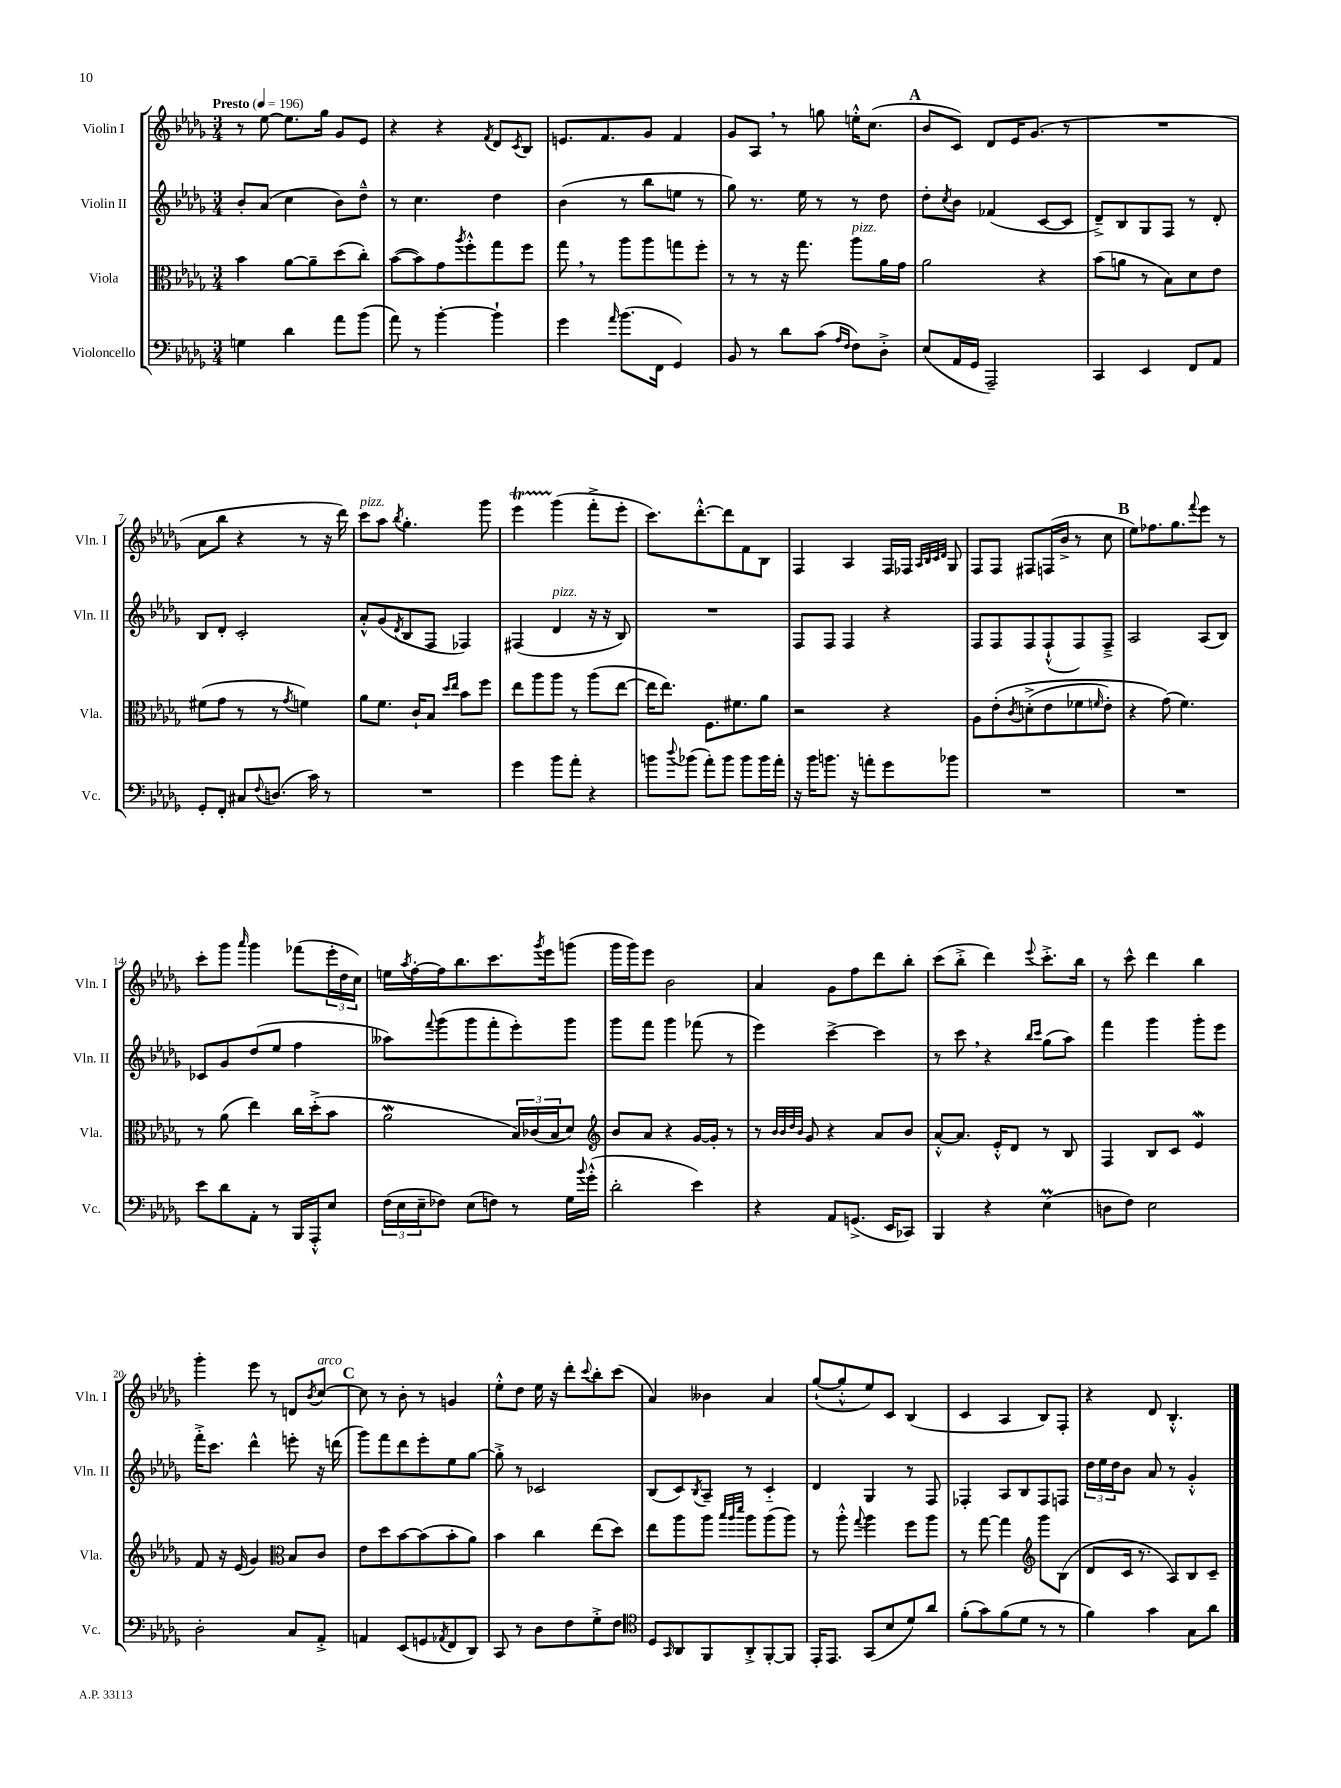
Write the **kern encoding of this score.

**kern	**kern	**kern	**kern
*staff4	*staff3	*staff2	*staff1
*clefF4	*clefC3	*clefG2	*clefG2
*k[b-e-a-d-g-]	*k[b-e-a-d-g-]	*k[b-e-a-d-g-]	*k[b-e-a-d-g-]
*M3/4	*M3/4	*M3/4	*M3/4
*MM196	*MM196	*MM196	*MM196
4G	4b-	8b-'	8r
.	.	(8a-	[8ee-
4d-	[8a-	4cc	8.ee-]
.	8a-~]	.	.
.	.	.	16gg-
8a-	(8dd-	8b-)	8g-
(8b-	8cc')	8dd-~^^	8e-
=	=	=	=
8a-)	([8b-	8r	4r
8r	8b-])	4.cc	.
[4b-'	8g-	.	4r
.	8qaa-	.	.
.	8ff'^^	.	.
.	.	.	8qf
4b-`]	8gg-	4dd-	8d-
.	.	.	8qc
.	8ff	.	8B-
=	=	=	=
4g-	8gg-	(4b-	8.e
.	8r	.	.
.	.	.	8.f
16qqa-	.	.	.
(8.b-	8aa-	8r	.
.	8aa-	8bb-	8g-
16FF	.	.	.
4GG-)	8gg	8ee	4f
.	8ff'	8r	.
=	=	=	=
8BB-	8r	8gg-)	8g-
8r	8r	8.r	8A-
8d-	16r	.	8r
.	8.gg-	16ee-	.
(8c	.	8r	8gg
16qqA-	.	.	.
16qqF	.	.	.
8F)	8aa-	8r	16ee'^^
.	.	.	(8.cc
8D-'^	16a-	8dd-	.
.	16g-	.	.
=	=	=	=
(8E-	2a-	8dd-'	8b-
.	.	8qcc	.
16AA-	.	8b-	8c)
16GG-	.	.	.
2AAA-~)	.	(4f-	8d-
.	.	.	16e-
.	.	.	(8.g-
.	4r	[8c	.
.	.	8c]	8r
=	=	=	=
4CC	(8b-	8d-~^)	2.r
.	8a	8B-	.
4EE-	8r	8G-	.
.	8B-)	8F	.
8FF	8d-	8r	.
8AA-	8e-	8d-'	.
=	=	=	=
8GG-'	(8f#	8B-	8a-
8FF'	8g-	8d-'	8bb-
8C#	8r	2c'	4r
8qqF	.	.	.
(8.D	8r	.	.
.	8qg-	.	.
.	4f)	.	8r
16c)	.	.	.
8r	.	.	16r
.	.	.	16ddd-)
=	=	=	=
2.r	8a-	8a-'^^	8ccc
.	8.f	(8g-	8aa-
.	.	8qd-	8qbb-
.	.	8B-	4.gg-'
.	16c`	.	.
.	8B-	8F	.
.	16qqdd-	.	.
.	16qqee-	.	.
.	8b-	4F-)	.
.	8ff	.	8ggg-
=	=	=	=
4g-	8ee-	(4F#	4eee-
.	8aa-	.	.
8b-	8aa-	4d-	(4ggg-
8a-'	8r	.	.
4r	(8aa-	16r	8fff'^
.	.	16r	.
.	[8ee-	8B-)	8eee-'
=	=	=	=
8b	16ee-]	2.r	8.ccc)
.	8.ee-)	.	.
8qqdd-	.	.	.
(8b-	.	.	.
.	.	.	[8.ddd-'^^
8a-')	8.F	.	.
8b-	.	.	8ddd-]
.	8.f#	.	.
8b-	.	.	8f
16b-	8a-	.	8B-
16a-'	.	.	.
=	=	=	=
16r	2r	8F	4F
16b-	.	.	.
8.b	.	8F	.
.	.	4F	4A-
16r	.	.	.
8a'	.	.	.
8g-	4r	4r	16F
.	.	.	16F-
.	.	.	32qqA-
.	.	.	32qqB-
.	.	.	32qqc
.	.	.	32qqd-
8b-	.	.	8G-
=	=	=	=
2.r	8A-	8F	8F
.	&(8e-'	8F	8F
.	8qc	.	.
.	(8d'^	8F	8F#
.	8e-	(8F`^^	(16F
.	.	.	16b-^
.	8f-	8F)	8r
.	16qqf	.	.
.	8e-')	8F~^	8cc
=	=	=	=
2.r	4r	2A-	8ee-)
.	.	.	8.ff-
.	(8g-&)	.	.
.	.	.	8.gg-
.	4.f)	.	.
.	.	.	8qqfff
.	.	(8A-	8eee-
.	.	8B-)	8r
=	=	=	=
8e-	8r	8c-	8ccc'
8d-	(8a-	8g-	8ggg-
.	.	.	16qqaaa-
8AA-'	4ee-)	(8dd-	4ggg-
8r	.	8ee-	.
16BBB-	16cc	4ff	(8fff-
16AAA-'^^	(16dd-'^	.	.
8E-	8b-	.	24eee-'
.	.	.	24dd-
.	.	.	24cc)
=	=	=	=
(24F	2a-	8aa--)	16ee
24E-	.	.	.
.	.	.	8qaa-
.	.	.	[16ff'
24E-~	.	.	.
.	.	8qqfff	.
8F-)	.	(8ggg-	16ff]
.	.	.	8.bb-
(8E-	.	8ggg-	.
8F)	.	8fff'	8.ccc
8r	24B-)	8eee-')	.
.	(24c-	.	.
.	.	.	8qggg-
.	.	.	16eee-
.	24B-	.	.
16G-	8d-)	8ggg-	(8ggg
8qqb-	.	.	.
(16g-'^^	.	.	.
=	=	=	=
*	*clefG2	*	*
2d-'	8b-	8ggg-	16ggg-
.	.	.	16ggg-)
.	8a-	8fff	8eee-
.	4r	4ggg-	2b-
4e-)	[16g-	(8fff-	.
.	16g-']	.	.
.	8r	8r	.
=	=	=	=
4r	8r	4eee-)	4a-
.	32qqb-	.	.
.	32qqb-	.	.
.	32qqdd-	.	.
.	32qqb-	.	.
.	8g-	.	.
8AA-	4r	[4ccc^	8g-
(8.GG^	.	.	8ff
.	8a-	4ccc]	8ddd-
16EE-	.	.	.
8CC-)	8b-	.	8bb-'
=	=	=	=
4BBB-	[8a-'^^	8r	(8ccc
.	8.a-]	8ccc	8bb-'^
4r	.	4r	4ddd-)
.	16e-'^^	.	.
.	8d-	.	.
.	.	16qqbb-	.
.	.	16qqccc	8qqeee-
(4E-	8r	(8gg-	8.ccc'^
.	8B-	8aa-)	.
.	.	.	16bb-
=	=	=	=
8D	4F	4fff	8r
8F)	.	.	8ccc^^
2E-	8B-	4ggg-	4ddd-
.	8c	.	.
.	4e-	8ggg-'	4bb-
.	.	8eee-	.
=	=	=	=
2D-'	8f	16fff'^	4ggg-'
.	.	8.ccc	.
.	16r	.	.
.	(16e-	.	.
.	4g-)	4ddd-^^	8eee-
.	.	.	8r
*	*clefC3	*	*
8C	8B-	8eee'	8d
.	.	.	8qb-
8AA-'^	8c	16r	[8cc
.	.	(16ddd	.
=	=	=	=
4AA	8e-	8ggg-)	8cc]
.	8dd-	8fff	8r
(8EE-	[8b-	8ddd-	8b-'
8GG	(8b-]	8eee-'	8r
8qAA-	.	.	.
8FF	8b-'	8ee-	4g
8DD-)	8a-)	[8gg-	.
=	=	=	=
8CC	4b-	8gg-'^]	8ee-'^^
8r	.	8r	8dd-
8D-	4cc	2c-	16ee-
.	.	.	16r
8F	.	.	8ddd-'
.	.	.	8qqccc
8G-'^	(8ee-	.	8bb-'
8F	8dd-)	.	(8ccc
=	=	=	=
*clefC4	*	*	*
8D-	8ee-	(8B-	4a-)
16qqGG-	.	.	.
8AA-	8aa-	8c)	.
.	.	8qB-	.
8FF	8aa-	8A-~	4b--
.	32qqbb-	.	.
.	32qqaa-	.	.
.	32qqddd-	.	.
8AA-'^	8aa-	8r	.
[8FF'	(8aa-	4c'~	4a-
8FF]	8aa-)	.	.
=	=	=	=
16EE-'	8r	4d-	([8gg-`
8.EE-	.	.	.
.	8aa-'^^	.	8gg-'^^]
.	8qqgg-	.	.
(8GG-	4aa-	4G-	8ee-)
8B-	.	.	8c
8d-)	8ff	8r	(4B-
8a-	8aa-	8F	.
=	=	=	=
(8f'	8r	4F-'	4c
8g-)	[8gg-	.	.
(8f	4gg-]	8A-	4A-
8d-	.	8B-	.
*	*clefG2	*	*
8r	8ggg-	8F-	8B-)
8r	(8B-	8F	8F'
=	=	=	=
4f)	8d-	24dd-	4r
.	.	24ee-	.
.	.	24dd-	.
.	16c	8b-	.
.	8.r	.	.
4g-	.	8a-	8d-
.	8A-)	8r	4.B-'^^
8G-	8B-	4g-'^^	.
8a-	8c~	.	.
==	==	==	==
*-	*-	*-	*-
